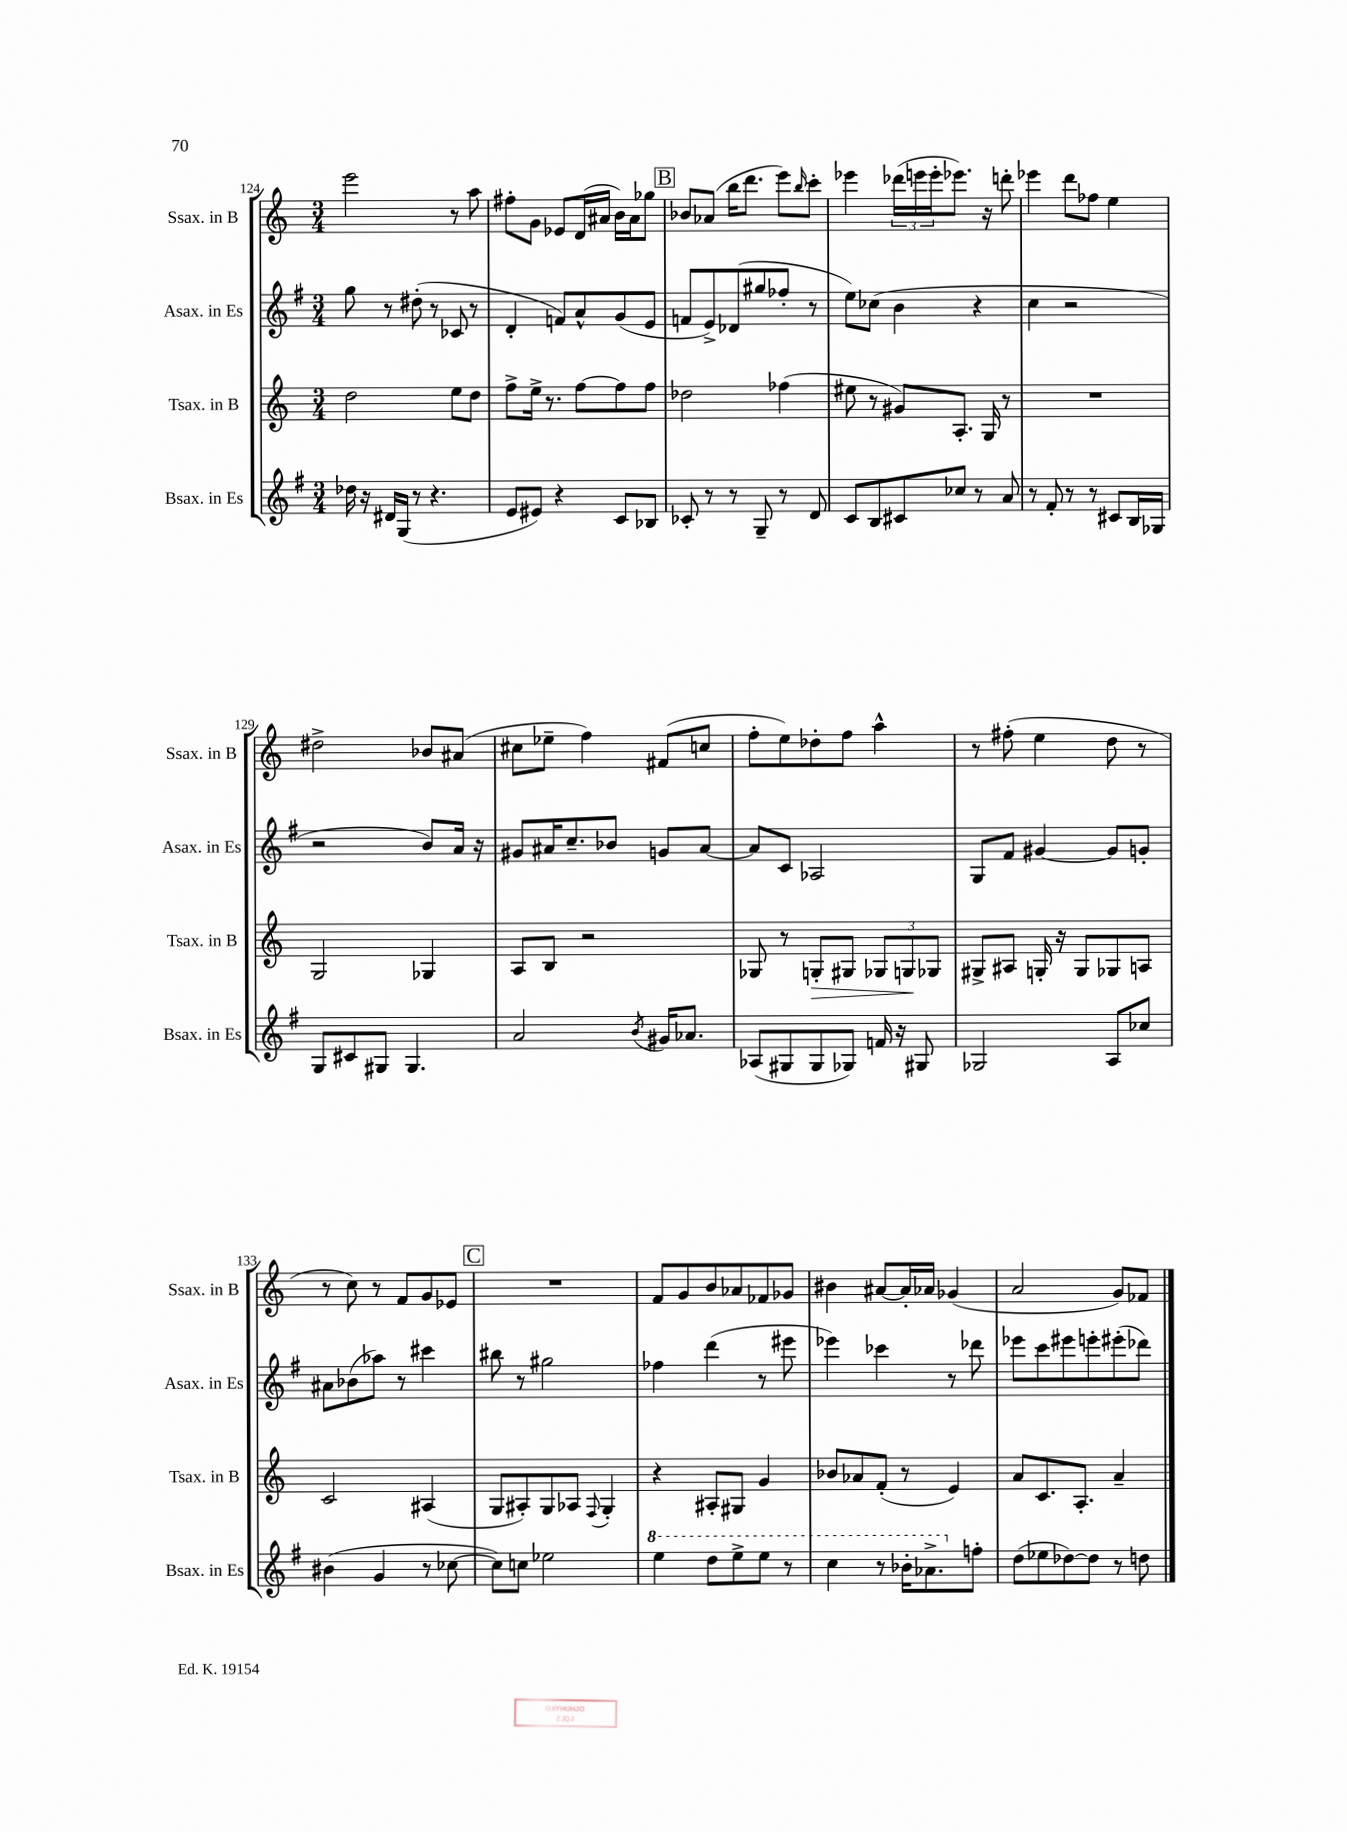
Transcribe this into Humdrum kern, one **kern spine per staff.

**kern	**kern	**kern	**kern
*staff4	*staff3	*staff2	*staff1
*clefG2	*clefG2	*clefG2	*clefG2
*k[f#]	*k[]	*k[f#]	*k[]
*M3/4	*M3/4	*M3/4	*M3/4
16dd-	2dd	8gg	2eee
16r	.	.	.
16d#	.	8r	.
(16G	.	.	.
8r	.	(8dd#'	.
4.r	.	8r	.
.	8ee	8c-	8r
.	8dd	8r	8aa
=	=	=	=
8e	8ff^	4d'	8ff#'
8e#)	16ee^	.	8g
.	8.r	.	.
4r	.	8f)	8e-
.	[8ff	8a^^	(16d
.	.	.	16a#
8c	8ff]	(8g	16b)
.	.	.	16a#
8B-	8ff	8e	8gg-
=	=	=	=
8c-'	2dd-	8f	8b-
8r	.	8e^)	(8a-
8r	.	(8d-	16bb
.	.	.	8.ddd
8G~	.	8gg#	.
8r	(4ff-	8ff-'	8eee)
.	.	.	16qqbb
8d	.	8r	8ccc'
=	=	=	=
8c	8ee#	8ee)	4eee-
8B	8r	(8cc-	.
8c#	8g#)	4b	(24ddd-
.	.	.	24eee
.	.	.	24eee'
8cc-	8.A'	.	8.eee-)
8r	.	4r	.
.	16G	.	16r
8a	8r	.	8ddd'
=	=	=	=
8r	2.r	4cc	4eee-
8f#'	.	.	.
8r	.	2r	8ddd
8r	.	.	8ff-
8c#	.	.	4ee
16B	.	.	.
16G-	.	.	.
=	=	=	=
8G	2G	2r	2dd#^
8c#	.	.	.
8G#	.	.	.
4.G#	.	.	.
.	4G-	8b)	8b-
.	.	16a	(8a#
.	.	16r	.
=	=	=	=
2a	8A	8g#	8cc#
.	8B	16a#	8ee-~
.	.	8.cc~	.
.	2r	.	4ff)
.	.	8b-	.
8qb	.	.	.
16g#	.	8g	(8f#
8.a-	.	.	.
.	.	[8a#	8cc
=	=	=	=
(8A-	8G-	8a#]	8ff'
8G#	8r	8c	8ee)
8G#	8G'	2A-	8dd-'
8G-)	8G#	.	8ff
16f	12G-	.	4aa^^
16r	.	.	.
.	12G	.	.
8G#	.	.	.
.	12G-	.	.
=	=	=	=
2G-	8G#^	8G	8r
.	8A#	8f#	(8ff#'
.	16G'	[4g#	4ee
.	16r	.	.
.	8G	.	.
8A	8G-	8g#]	8dd
8cc-	8A	8g'	8r
=	=	=	=
(4b#	2c	8a#	8r
.	.	(8b-	8cc)
4g	.	8aa-)	8r
.	.	8r	8f
8r	(4A#	4ccc#	8g
[8cc-	.	.	8e-
=	=	=	=
8cc-])	8G	8bb#	2.r
8cc	8A#')	8r	.
2ee-	8G	2gg#	.
.	8A-	.	.
.	8qqF	.	.
.	4G'	.	.
=	=	=	=
4eee	4r	4ff-	8f
.	.	.	8g
8ddd	8A#'	(4ddd	8b
8eee^	8G#	.	8a-
8eee	4g	8r	8f-
8r	.	8eee#	8g-
=	=	=	=
4ccc	8b-	4eee-)	4b#
.	8a-	.	.
8r	(8f'	4ccc-	[8a#
16bb-'	8r	.	16a#']
8.aa-^	.	.	16a-
.	4e)	8r	(4g-
8ff'	.	8ddd-	.
=	=	=	=
(8dd	8a	8eee-	2a
8ee-	8.c	8ccc	.
[8dd-)	.	8eee#	.
.	8.A'	.	.
8dd-]	.	8eee'	.
8r	4a~	(8eee#'	8g)
8dd	.	8ddd-)	8f-
==	==	==	==
*-	*-	*-	*-
